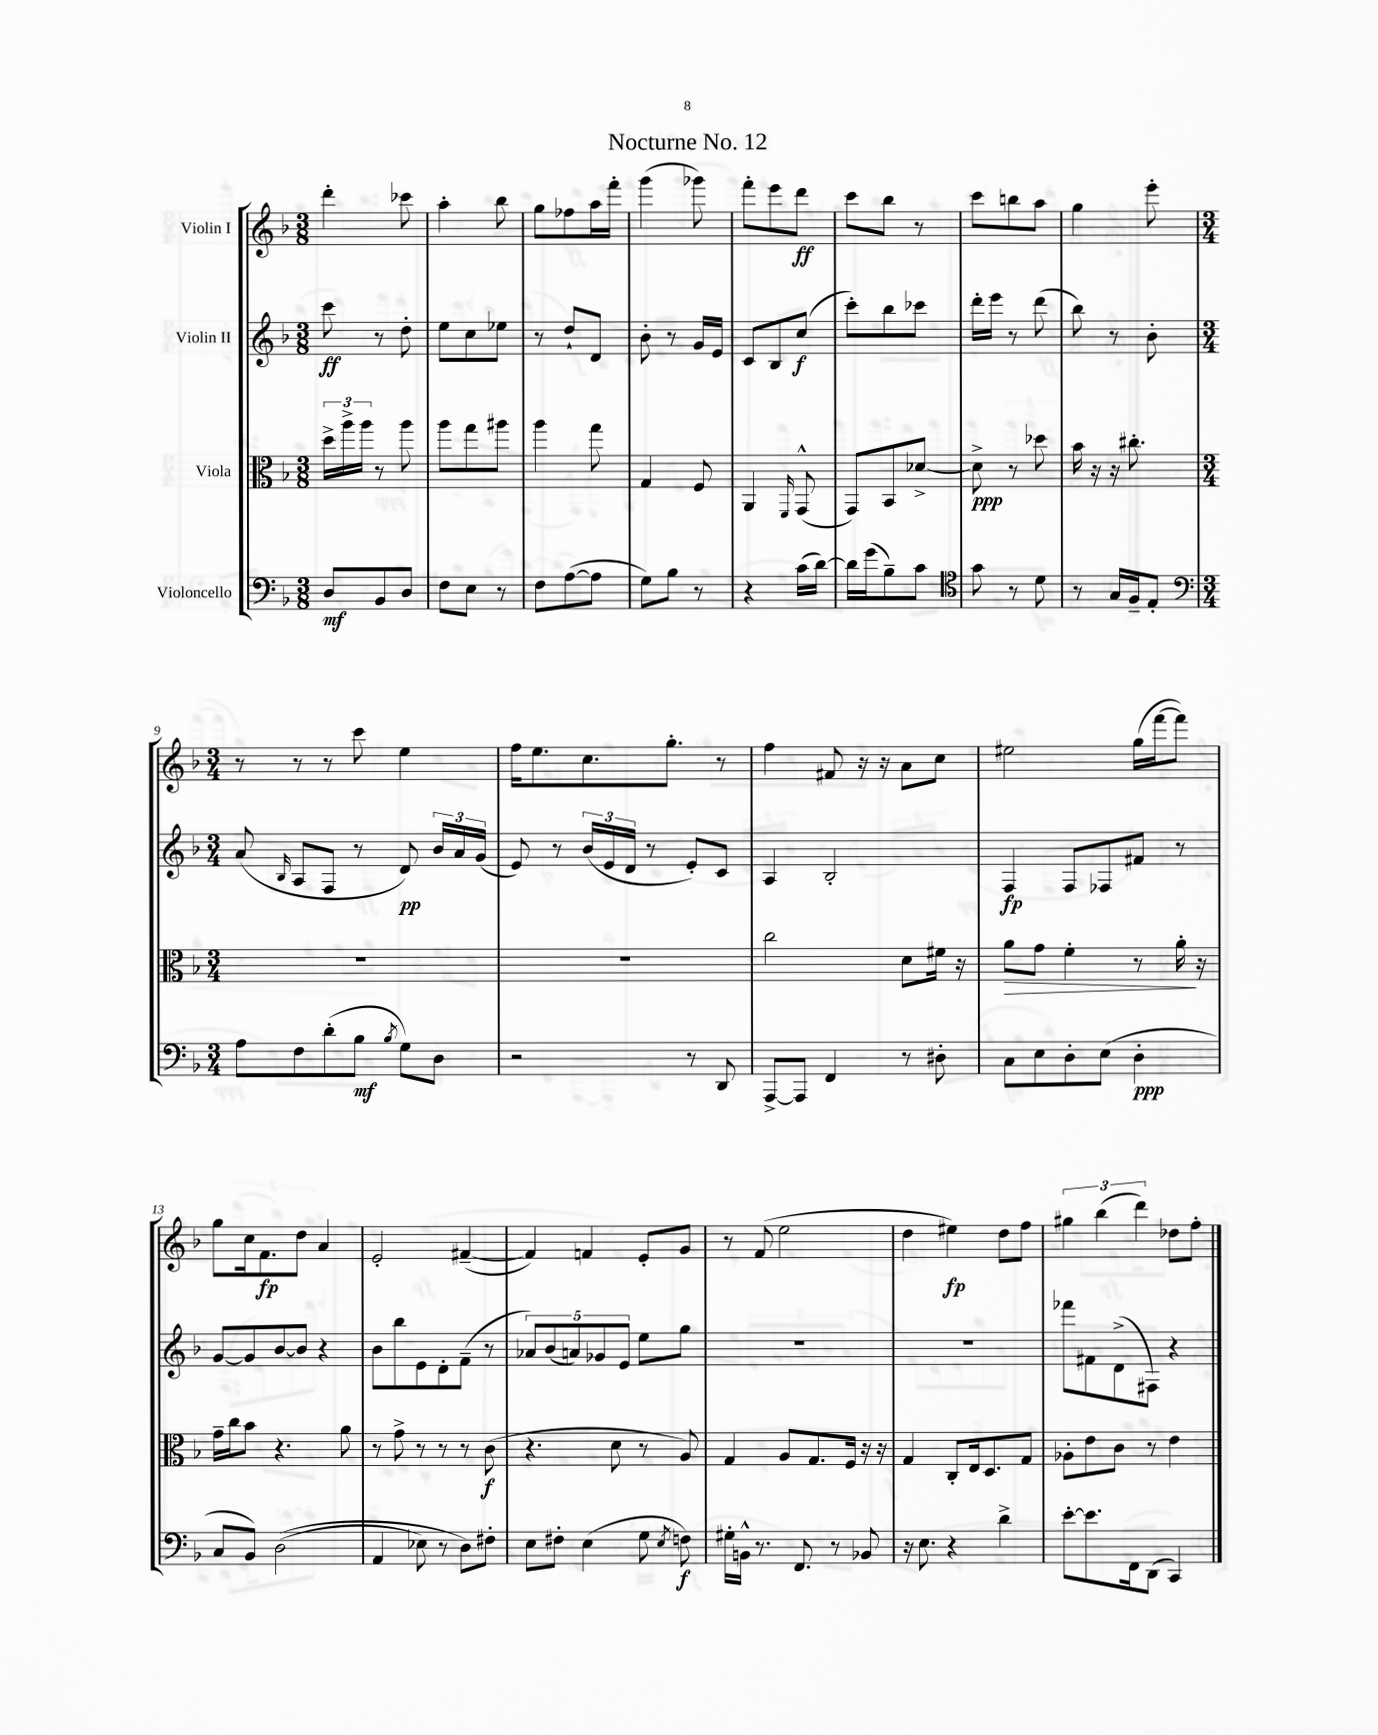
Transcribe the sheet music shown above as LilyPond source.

\header { title = "Nocturne No. 12" }
<<
\new StaffGroup <<
\new Staff = "s0" \with { instrumentName = "Violin I" } {
    \clef treble \key f \major \numericTimeSignature \time 3/8
    \autoBeamOff d'''4-. ces'''8 |
    a''4-. bes''8 |
    g''8[ fes''8 a''16 f'''16]-. |
    g'''4( ges'''8) |
    f'''8[-. e'''8 d'''8]\ff |
    c'''8[ bes''8] r8 |
    c'''8[ b''8 a''8] |
    g''4 e'''8-. |
    \numericTimeSignature \time 3/4 r8 r8 r8 c'''8 e''4 |
    f''16[ e''8. c''8. g''8.]-. r8 |
    f''4 fis'8 r16 r16 a'8[ c''8] |
    eis''2 g''16[( f'''16~ f'''8]) |
    g''8[ c''16 f'8.\fp d''8] a'4 |
    e'2-. fis'4~--( |
    fis'4) f'4 e'8[-. g'8] |
    r8 f'8( e''2 |
    d''4 eis''4\fp) d''8[ f''8] |
    \tuplet 3/2 { gis''4 bes''4( d'''4) } des''8[ f''8]-. \bar "|." |
}
\new Staff = "s1" \with { instrumentName = "Violin II" } {
    \clef treble \key f \major \numericTimeSignature \time 3/8
    \autoBeamOff c'''8\ff r8 d''8-. |
    e''8[ c''8 ees''8] |
    r8 d''8[-! d'8] |
    bes'8-. r8 g'16[ e'16] |
    c'8[ bes8 c''8]\f( |
    c'''8[-.) bes''8 ces'''8] |
    d'''16[-. e'''16] r8 d'''8( |
    bes''8) r8 bes'8-. |
    \numericTimeSignature \time 3/4 a'8( \grace { bes16 } a8[ f8] r8 d'8\pp) \tuplet 3/2 { bes'16[ a'16 g'16]( } |
    e'8) r8 \tuplet 3/2 { bes'16[( e'16 d'16] } r8 e'8[-.) c'8] |
    a4 bes2-. |
    f4\fp f8[ fes8 fis'8] r8 |
    g'8[~ g'8 bes'8~ bes'8] r4 |
    bes'8[ bes''8 e'8 d'8-. f'8]--( r8 |
    \tuplet 5/4 { aes'8[) bes'8( a'8) ges'8 e'8] } e''8[ g''8] |
    R2. |
    R2. |
    fes'''8[ fis'8 d'8->( fis8]) r4 \bar "|." |
}
\new Staff = "s2" \with { instrumentName = "Viola" } {
    \clef alto \key f \major \numericTimeSignature \time 3/8
    \autoBeamOff \tuplet 3/2 { d''16[-> a''16-> a''16] } r8 a''8 |
    a''8[ g''8 ais''8] |
    a''4 g''8 |
    g4 f8 |
    a,4 \grace { f,16 } g,8-^( |
    g,8[) bes,8 des'8]~-> |
    des'8->\ppp r8 des''8 |
    bes'16 r16 r16 cis''8.-. |
    \numericTimeSignature \time 3/4 R2. |
    R2. |
    c''2 d'8[ fis'16] r16 |
    a'8[\> g'8] f'4-. r8 a'16-.\! r16 |
    g'16[-- c''16 bes'8] r4. a'8 |
    r8 g'8-> r8 r8 r8 c'8\f( |
    r4. d'8 r8 a8) |
    g4 a8[ g8. f16] r16 r16 |
    g4 c8[-. e16 d8. g8] |
    aes8[-. e'8 c'8] r8 e'4 \bar "|." |
}
\new Staff = "s3" \with { instrumentName = "Violoncello" } {
    \clef bass \key f \major \numericTimeSignature \time 3/8
    \autoBeamOff d8[\mf bes,8 d8] |
    f8[ e8] r8 |
    f8[ a8~( a8] |
    g8[) bes8] r8 |
    r4 c'16[( d'16]~) |
    d'16[ g'16( bes8--) c'8] |
    \clef tenor g'8 r8 d'8 |
    r8 g16[ f16-- e8]-. |
    \numericTimeSignature \time 3/4 \clef bass a8[ f8 d'8-.( bes8]\mf \acciaccatura { bes8 } g8[) d8] |
    r2 r8 d,8 |
    a,,8[~-> a,,8] f,4 r8 dis8-. |
    c8[ e8 d8-. e8]( d4-.\ppp |
    c8[ bes,8]) d2(\( |
    a,4 ees8) r8 d8[\) fis8]-. |
    e8[ fis8]-. e4( g8 \acciaccatura { e8 } f8\f) |
    gis16[-. b,16]-^ r8. f,8. r8 bes,8 |
    r16 e8. r4 d'4-> |
    e'8[~-. e'8. f,16 d,8]( c,4) \bar "|." |
}
>>
>>
